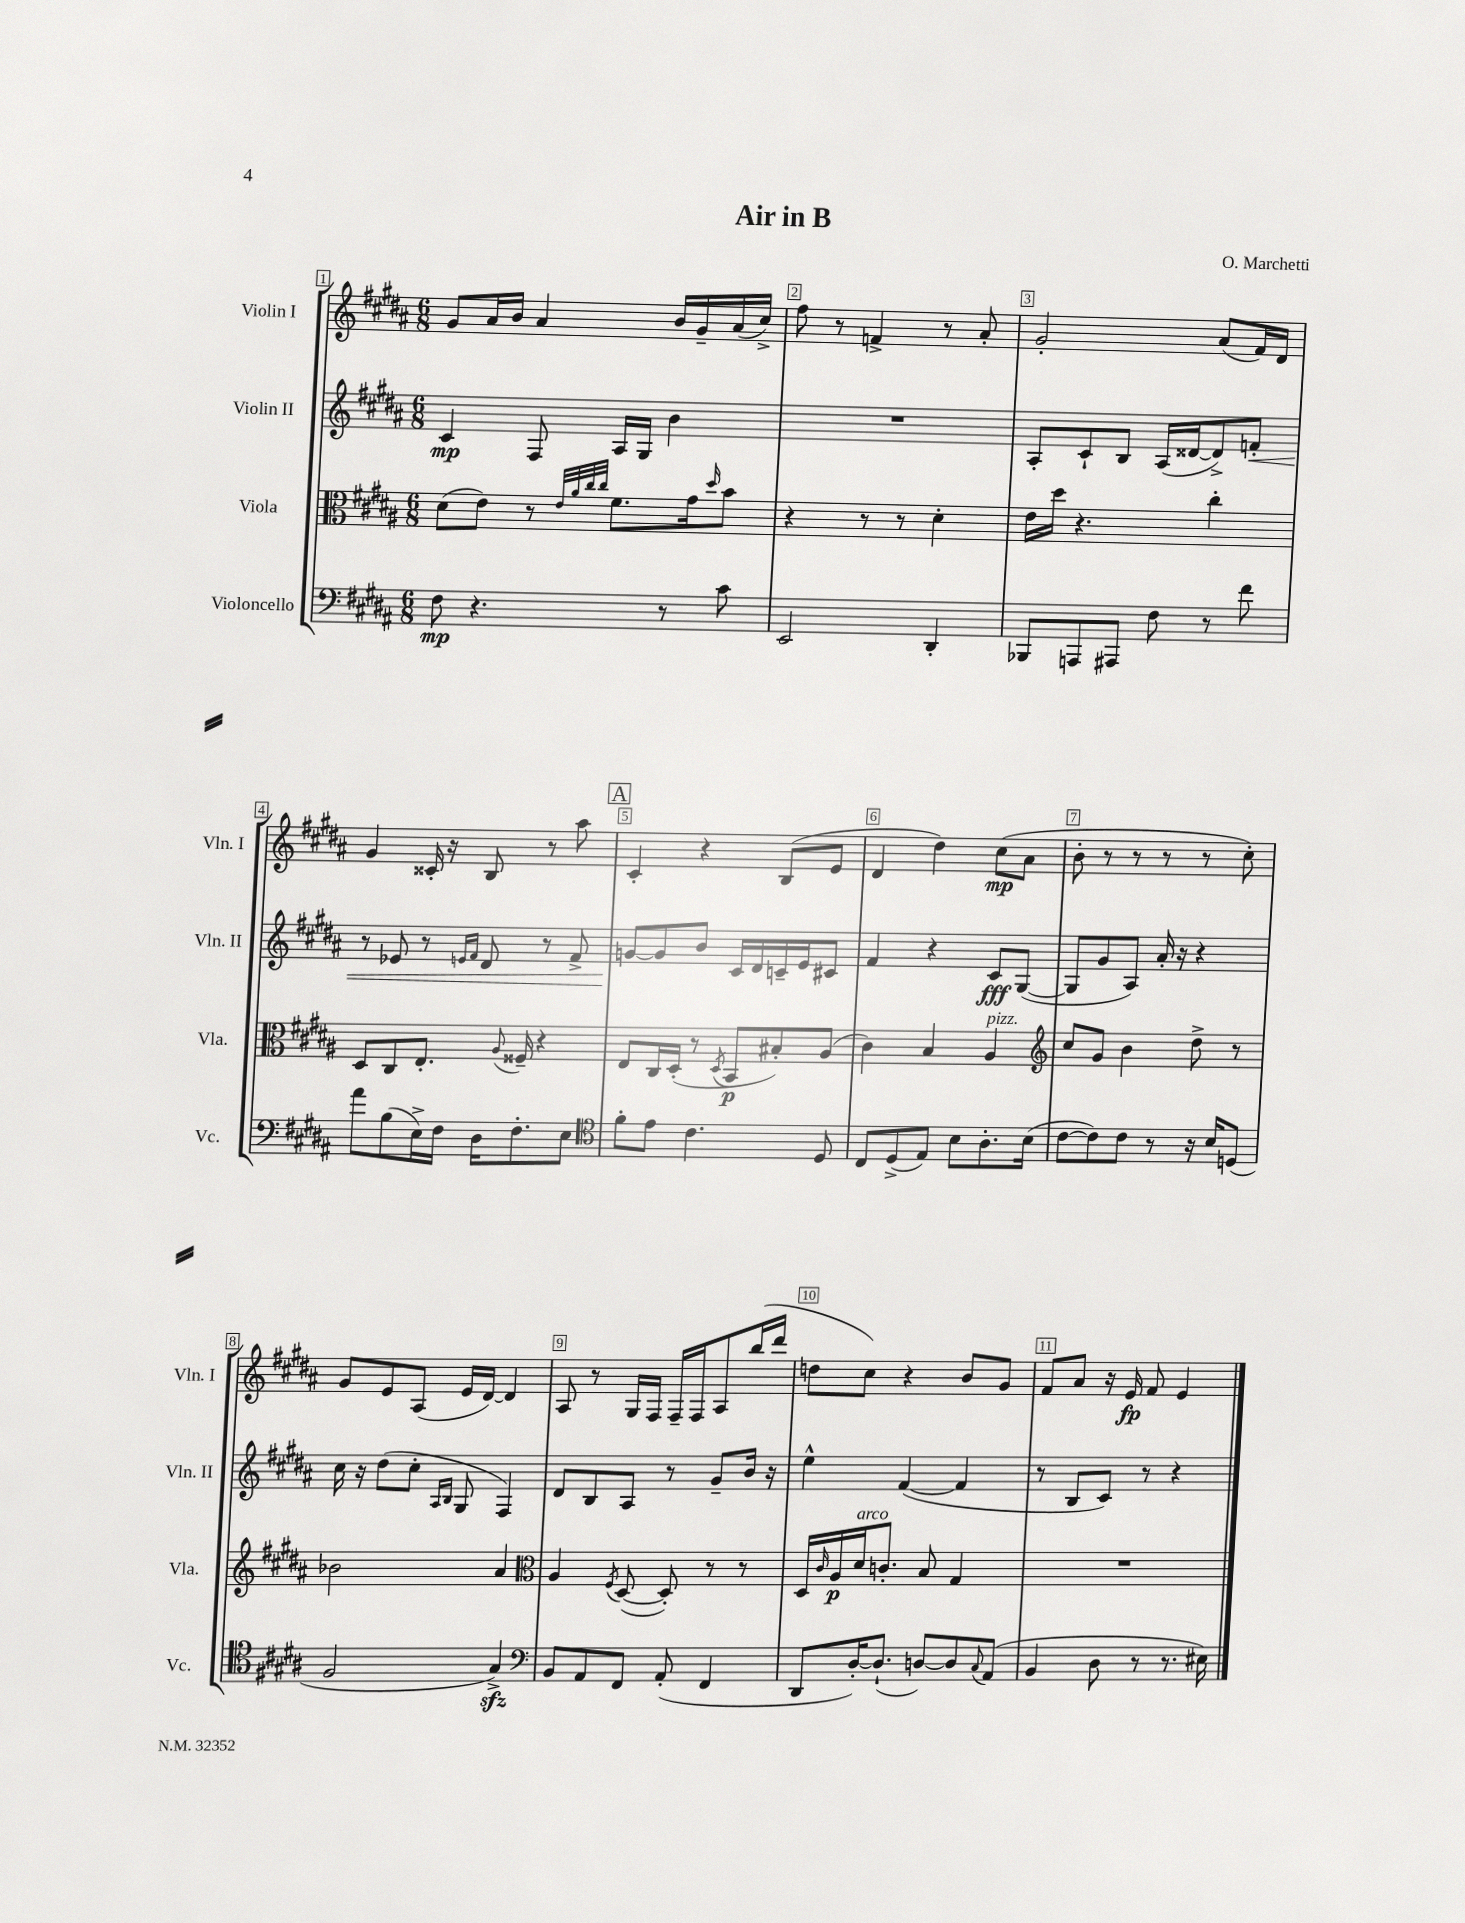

**kern	**kern	**kern	**kern
*staff4	*staff3	*staff2	*staff1
*clefF4	*clefC3	*clefG2	*clefG2
*k[f#c#g#d#a#]	*k[f#c#g#d#a#]	*k[f#c#g#d#a#]	*k[f#c#g#d#a#]
*M6/8	*M6/8	*M6/8	*M6/8
8F#	(8d#	4c#	8g#
4.r	8e)	.	16a#
.	.	.	16b
.	8r	8F#	4a#
.	32qqe	.	.
.	32qqa#	.	.
.	32qqcc#	.	.
.	32qqcc#	.	.
.	8.f#	16A#	.
.	.	16G#	.
8r	.	4b	16b
.	16g#	.	16g#~
.	16qqdd#	.	.
8c#	8b	.	(16a#
.	.	.	16cc#^)
=	=	=	=
2EE	4r	2.r	8ff#
.	.	.	8r
.	8r	.	4f^
.	8r	.	.
4DD#'	4d#'	.	8r
.	.	.	8a#'
=	=	=	=
8BBB-	16e	8A#'	2g#'
.	16dd#	.	.
8AAA	4.r	8c#`	.
8AAA#	.	8B	.
8F#	.	(16A#	.
.	.	[16d##	.
8r	4cc#'	8d##^])	(8a#
8f#	.	8f'	16f#)
.	.	.	16d#
=	=	=	=
8a#	8D#	8r	4g#
(8B	8C#	8e-	.
16E^)	8.E'	8r	16c##'
16F#	.	.	16r
.	.	16qqe	.
.	.	16qqf#	.
16D#	.	8d#	8B
.	8qqA#	.	.
8.F#'	16F##~	.	.
.	4r	8r	8r
8E	.	8f#^	8aa#
=	=	=	=
*clefC4	*	*	*
8f#'	8E	[8g	4c#'
8e	16C#	8g]	.
.	(16D#'	.	.
4.c#	8r	8b	4r
.	8qD#	.	.
.	8BB	16c#	.
.	.	16d#	.
.	8B#')	16c~	(8B
.	.	16e	.
8D#	(8A#	8c#	8e
=	=	=	=
8C#	4c#)	4f#	4d#
(8D#^	.	.	.
8E)	4B	4r	4dd#)
8B	.	.	.
8.A#'	4A#	8c#	(8cc#
.	.	([8G#	8a#
(16B	.	.	.
=	=	=	=
*	*clefG2	*	*
[8c#	8cc#	8G#]	8b'
8c#])	8g#	8g#	8r
8c#	4b	8A#)	8r
8r	.	16a#'	8r
.	.	16r	.
16r	8dd#^	4r	8r
16B	.	.	.
(8D	8r	.	8cc#')
=	=	=	=
2F#	2b-	16cc#	8g#
.	.	16r	.
.	.	(8dd#	8e
.	.	8cc#'	(8A#
.	.	16qqA#	.
.	.	16qqB	.
.	.	8G#	16e
.	.	.	[16d#)
4G#^)	4a#	4F#)	4d#]
=	=	=	=
*clefF4	*clefC3	*	*
8BB	4A#	8d#	8A#
8AA#	.	8B	8r
.	8qF#	.	.
8FF#	([8D#	8A#	16G#
.	.	.	16F#
(8AA#'	8D#'])	8r	16F#~
.	.	.	16F#
4FF#	8r	8g#~	8A#
.	8r	16b	(16bb
.	.	16r	16ddd#
=	=	=	=
8DD#	16D#	4ee^^	8dd
.	16qqc#	.	.
.	16A#	.	.
[16D#')	16d#	.	8cc#)
(8.D#`]	8.c'	.	.
.	.	([4f#	4r
[8D)	8B	.	.
8D]	4G#	4f#]	8b
8qqC#	.	.	.
(8AA#	.	.	8g#
=	=	=	=
4BB	2.r	8r	8f#
.	.	8B	8a#
8D#	.	8c#)	16r
.	.	.	16e
8r	.	8r	8f#
8.r	.	4r	4e
16E#)	.	.	.
==	==	==	==
*-	*-	*-	*-
